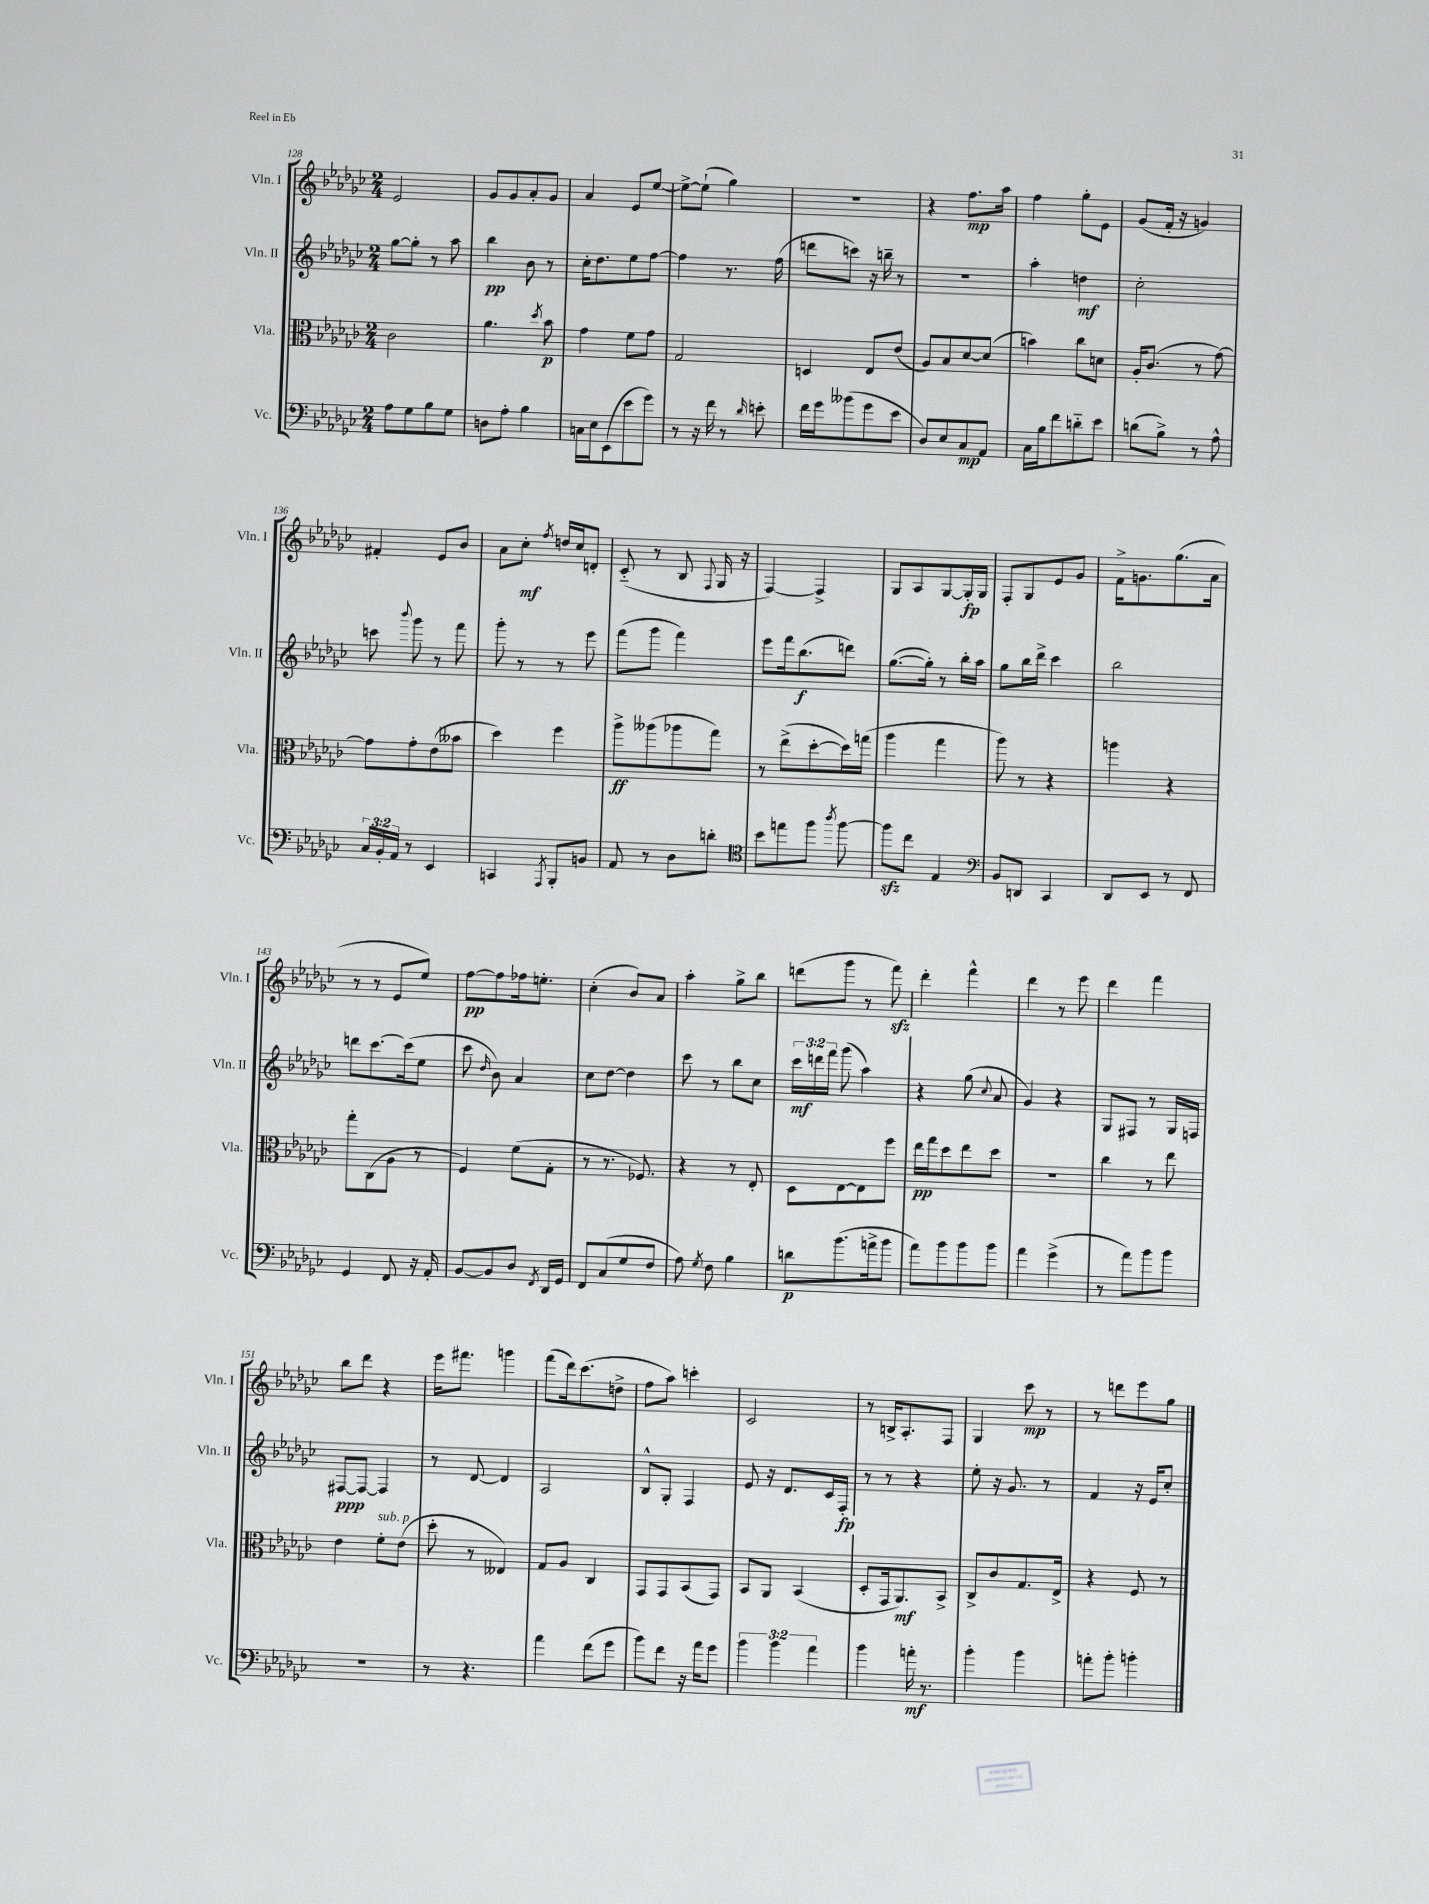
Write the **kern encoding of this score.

**kern	**kern	**kern	**kern
*staff4	*staff3	*staff2	*staff1
*clefF4	*clefC3	*clefG2	*clefG2
*k[b-e-a-d-g-c-]	*k[b-e-a-d-g-c-]	*k[b-e-a-d-g-c-]	*k[b-e-a-d-g-c-]
*M2/4	*M2/4	*M2/4	*M2/4
8A-	2c-	[8gg-	2e-
8G-	.	8gg-']	.
8B-	.	8r	.
8G-	.	8aa-	.
=	=	=	=
8D	4.a-	4bb-	8g-
8A-'	.	.	8g-
4B-	.	8b-	8a-'
.	8qdd-	.	.
.	8b-	8r	8g-
=	=	=	=
16C	4g-	16cc-'	4a-
16E-	.	8.dd-	.
(8EE-	.	.	.
8e-	8f	8ee-	8e-
8g-)	8g-	[8ff	[8ee-
=	=	=	=
8r	2G-	4ff]	8ee-^_
16r	.	.	(8ee-`]
16f	.	.	.
8r	.	8.r	4gg-)
16qqd-	.	.	.
8e'	.	.	.
.	.	(16ff	.
=	=	=	=
16f	4D	8ddd	2r
16g-	.	.	.
(8b--	.	8ccc)	.
8g-	8E-	16r	.
.	.	16bb~	.
8e-	(8e-	8r	.
=	=	=	=
8D-)	8A-)	2r	4r
8E-	8B-	.	.
8C-	[8d-	.	8.ff
8AA-	(8d-]	.	.
.	.	.	16aa-
=	=	=	=
16C-	4b)	4aa-'	4ff
16B-	.	.	.
8f	.	.	.
8d'~	8cc-	4dd	8gg-'
8e-	8d	.	8e-
=	=	=	=
(8d	16A-'	2cc-'	(8g-
.	(8.c-	.	.
8B-^)	.	.	16f'
.	.	.	16r
8r	8r	.	4g)
8A-^^	[8g-)	.	.
=	=	=	=
24C-	8g-]	8ccc	4f#'
24BB-'	.	.	.
24AA-	.	.	.
.	.	8qqbbb-	.
8r	8g-'	8ggg-	.
4EE-	(8e-	8r	8e-
.	8b--	8fff	8b-
=	=	=	=
4CC	4dd-)	8ggg-'	8a-
.	.	8r	8cc-'
8qAAA-	.	.	8qff
8BBB-'	4ff	8r	16dd
.	.	.	16cc-
8BB	.	8eee-	8d'
=	=	=	=
8AA-	8aa-^	(8fff	(8c-'~
8r	(8aa--	8ggg-	8r
8D-	8aa-	4fff)	8B-
.	.	.	8qqF
8d'	8gg-)	.	16G-
.	.	.	16r
=	=	=	=
*clefC4	*	*	*
8b-	8r	8eee-	[4F)
8ee	(8ee-^	16fff	.
.	.	(8.bb-	.
8ff	[8dd-'	.	4F^]
8qaa-	.	.	.
[8ff	16dd-])	8ddd)	.
.	(16gg	.	.
=	=	=	=
8ff]	4aa-	([8.gg-	8G-
8cc-	.	.	8A-
.	.	16gg-'])	.
4E-	4gg-	8r	[8G-
.	.	16bb-'	16G-']
.	.	16aa-	16G-
=	=	=	=
*clefF4	*	*	*
8BB-	8aa-)	8gg-	8F'
8DD	8r	16bb-	8G-
.	.	16ddd-^	.
4CC-	4r	4ccc-	8e-
.	.	.	8g-
=	=	=	=
8DD-	4aa	2bb-	16f^
.	.	.	8.g
8EE-	.	.	.
8r	4r	.	(8.gg-
8FF	.	.	.
.	.	.	16a-
=	=	=	=
4GG-	8gg-'	8ddd	8r
.	(8C-	[8.ccc-	8r
8FF	8A-	.	8e-
.	.	(16ccc-]	.
16r	8r	8ee-	8ee-)
16AA-'	.	.	.
=	=	=	=
[8BB-	4F)	8ccc-	[8ff
.	.	16qqdd-	.
8BB-]	.	8b-)	8ff]
8D-	(8f	4a-	16ff-
.	.	.	8.ee'
8qFF	.	.	.
16DD-	8G-'	.	.
16GG-	.	.	.
=	=	=	=
8FF	8r	8cc-	(4cc-'
(8C-	8.r	[8dd-	.
8G-	.	4dd-]	8b-)
.	8.F-)	.	.
8F	.	.	8a-
=	=	=	=
8A-)	4r	8ccc-	4aa-'
8qG-	.	.	.
8F	.	8r	.
4B-	8r	8bb-	8gg-^
.	8E-'	8cc-	8bb-
=	=	=	=
8d	8D-	24ccc-	(8ddd
.	.	24ddd	.
.	.	24fff	.
(8.b-	[8E-	(8ggg-	8ggg-
.	8E-]	4aa-)	8r
16a^	.	.	.
8b-	8ff	.	8fff)
=	=	=	=
8a-)	16ee-	4r	4ddd-'
.	16gg-	.	.
8b-	8dd-	.	.
8b-	8ee-	(8gg-	4fff^^
.	.	8qqcc-	.
8b-	8dd-	8a-	.
=	=	=	=
4a-	2r	4g-)	4ddd-
(4g-^	.	4r	8r
.	.	.	8eee-
=	=	=	=
8r	4cc-	8G-	4ddd-
8a-)	.	8F#	.
8b-	8r	8r	4fff
8b-	8ee-	16G-	.
.	.	16F	.
=	=	=	=
2r	4e-	[8F#	8bb-
.	.	8F#_	8ddd-
.	8f'	4F#]	4r
.	(8e-	.	.
=	=	=	=
8r	8dd-'	8r	16eee-
.	.	.	8.fff#
4.r	8r	[8d-	.
.	4E--)	4d-]	4ggg
=	=	=	=
4a-	8G-	2A-	(8fff
.	8A-	.	16ddd-)
.	.	.	(8.ccc-
(8f	4C-	.	.
8g-	.	.	8dd^
=	=	=	=
8b-)	8GG-	8B-^^	8ff
8f	8GG-	8G-'	8aa-)
16r	(8BB-	4F	4ccc'
16a-	.	.	.
8g-	8GG-)	.	.
=	=	=	=
6b-	8BB-	8e-	2c-
.	8AA-	16r	.
6b-	.	.	.
.	.	8.d-	.
.	(4BB-	.	.
6a-	.	.	.
.	.	16c-	.
.	.	16F'	.
=	=	=	=
4b-	8D-'	8r	8r
.	16GG-	8r	16B^
.	8.AA-)	.	8.A-'
16a'	.	4r	.
8.r	.	.	.
.	8BB-^	.	8F
=	=	=	=
4b-'	8C-^	8ee-'	4G-
.	8c-	16r	.
.	.	8.g-	.
4b-	8.G-	.	8ccc-
.	.	8r	8r
.	16E-^	.	.
=	=	=	=
8a'	4r	4f	8r
8b-'	.	.	8ddd
4b'	8F	16r	8eee-
.	.	16e-	.
.	8r	8cc-'	8gg-
==	==	==	==
*-	*-	*-	*-
